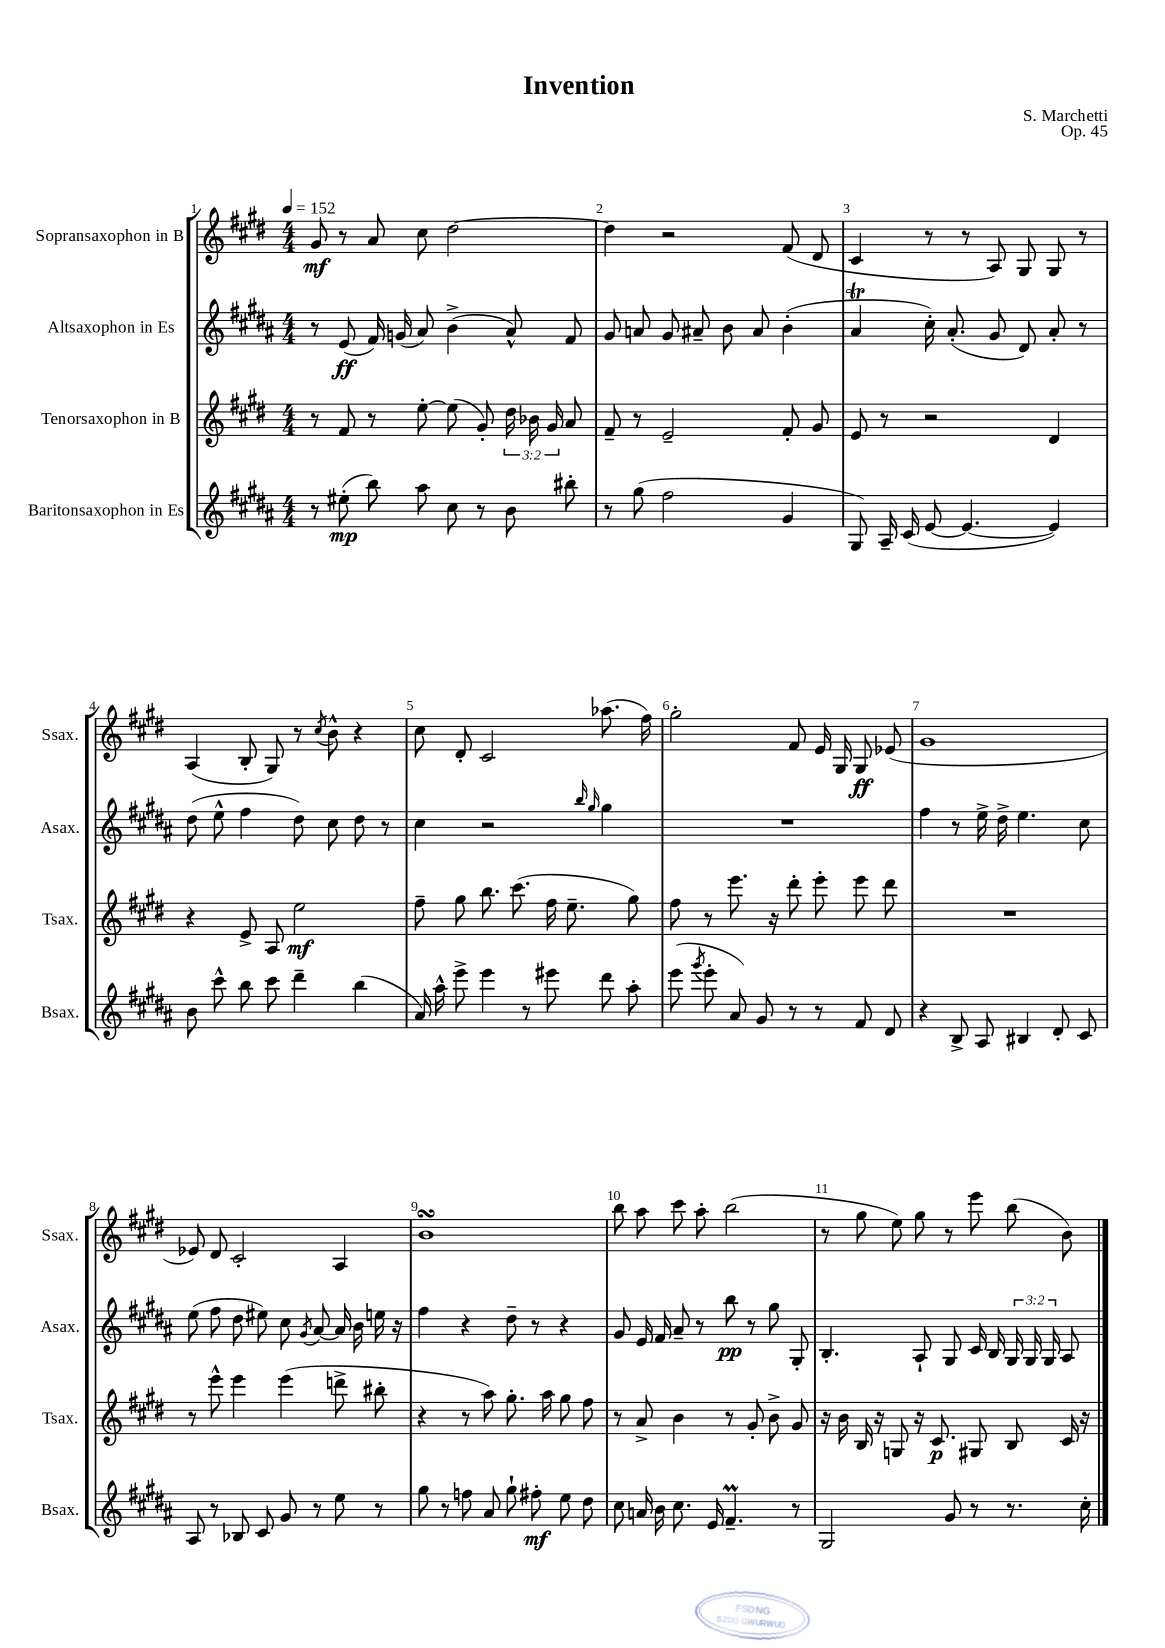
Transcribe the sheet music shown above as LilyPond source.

\header { title = "Invention" composer = "S. Marchetti" opus = "Op. 45" }
<<
\new StaffGroup <<
\new Staff = "s0" \with { instrumentName = "Sopransaxophon in B" shortInstrumentName = "Ssax." } {
    \clef treble \key e \major \numericTimeSignature \time 4/4 \tempo 4 = 152
    \autoBeamOff gis'8\mf r8 a'8 cis''8 dis''2~ |
    dis''4 r2 fis'8( dis'8 |
    cis'4 r8 r8 a8) gis8 gis8 r8 |
    a4( b8-. gis8) r8 \acciaccatura { cis''8 } b'8-^ r4 |
    cis''8 dis'8-. cis'2 aes''8.( fis''16) |
    gis''2-. fis'8 e'16 gis16 gis8\ff ees'8( |
    gis'1 |
    ees'8) dis'8 cis'2-. a4 |
    b'1\turn |
    b''8 a''8 cis'''8 a''8-. b''2( |
    r8 gis''8 e''8) gis''8 r8 e'''8 b''8( b'8) \bar "|." |
}
\new Staff = "s1" \with { instrumentName = "Altsaxophon in Es" shortInstrumentName = "Asax." } {
    \clef treble \key b \major \numericTimeSignature \time 4/4 \override Staff.TupletNumber.text = #tuplet-number::calc-fraction-text
    \autoBeamOff r8 e'8\ff( fis'16) g'16( ais'8) b'4->( ais'8-^) fis'8 |
    gis'8 a'8 gis'8 ais'8-- b'8 ais'8 b'4-.( |
    ais'4\trill cis''16-.) ais'8.-.( gis'8 dis'8) ais'8-. r8 |
    dis''8( e''8-^ fis''4 dis''8) cis''8 dis''8 r8 |
    cis''4 r2 \grace { b''16 gis''16 } gis''4 |
    R1 |
    fis''4 r8 e''16-> dis''16-> e''4. cis''8 |
    e''8( fis''8 dis''8 eis''8) cis''8 \acciaccatura { gis'8 } ais'8~ ais'16 b'16 e''16 r16 |
    fis''4 r4 dis''8-- r8 r4 |
    gis'8 e'16 fis'16 ais'8-- r8 b''8\pp r8 gis''8 gis8-. |
    b4.-. ais8-! gis8 cis'16 b16 \tuplet 3/2 { gis16 gis16 gis16 } ais8 \bar "|." |
}
\new Staff = "s2" \with { instrumentName = "Tenorsaxophon in B" shortInstrumentName = "Tsax." } {
    \clef treble \key e \major \numericTimeSignature \time 4/4 \override Staff.TupletNumber.text = #tuplet-number::calc-fraction-text
    \autoBeamOff r8 fis'8 r8 e''8~-. e''8( gis'8-.) \tuplet 3/2 { dis''16 bes'16 gis'16 } a'8 |
    fis'8-- r8 e'2-- fis'8-. gis'8 |
    e'8 r8 r2 dis'4 |
    r4 e'8-> a8 e''2\mf |
    fis''8-- gis''8 b''8. cis'''8.( fis''16 e''8.-- gis''8) |
    fis''8 r8 e'''8. r16 dis'''8-. e'''8-. e'''8 dis'''8 |
    R1 |
    r8 e'''8-^ e'''4 e'''4( d'''8-> bis''8-. |
    r4 r8 a''8) gis''8.-. a''16 gis''8 fis''8 |
    r8 a'8-> b'4 r8 gis'8-. b'8-> gis'8 |
    r16 b'16 b16 r16 g8 r16 cis'8.\p gis8 b8 cis'16 r16 \bar "|." |
}
\new Staff = "s3" \with { instrumentName = "Baritonsaxophon in Es" shortInstrumentName = "Bsax." } {
    \clef treble \key b \major \numericTimeSignature \time 4/4
    \autoBeamOff r8 eis''8-.\mp( b''8) ais''8 cis''8 r8 b'8 bis''8-. |
    r8 gis''8( fis''2 gis'4 |
    gis8) ais16-- cis'16( e'8~ e'4.~ e'4) |
    b'8 cis'''8-^ b''8 cis'''8 dis'''4-- b''4( |
    ais'16) ais''16-^ e'''8-> e'''4 r8 eis'''8 dis'''8 ais''8-. |
    e'''8( \acciaccatura { gis'''8 } e'''8-. ais'8) gis'8 r8 r8 fis'8 dis'8 |
    r4 b8-> ais8 bis4 dis'8-. cis'8 |
    ais8 r8 bes8 cis'8 gis'8 r8 e''8 r8 |
    gis''8 r8 f''8 ais'8 gis''8-! fis''8-.\mf e''8 dis''8 |
    cis''8 a'16 b'16 cis''8. e'16 fis'4.--\prall r8 |
    gis2 gis'8 r8 r8. cis''16-. \bar "|." |
}
>>
>>
\layout { \context { \Score \override BarNumber.break-visibility = ##(#f #t #t) barNumberVisibility = #all-bar-numbers-visible } }
